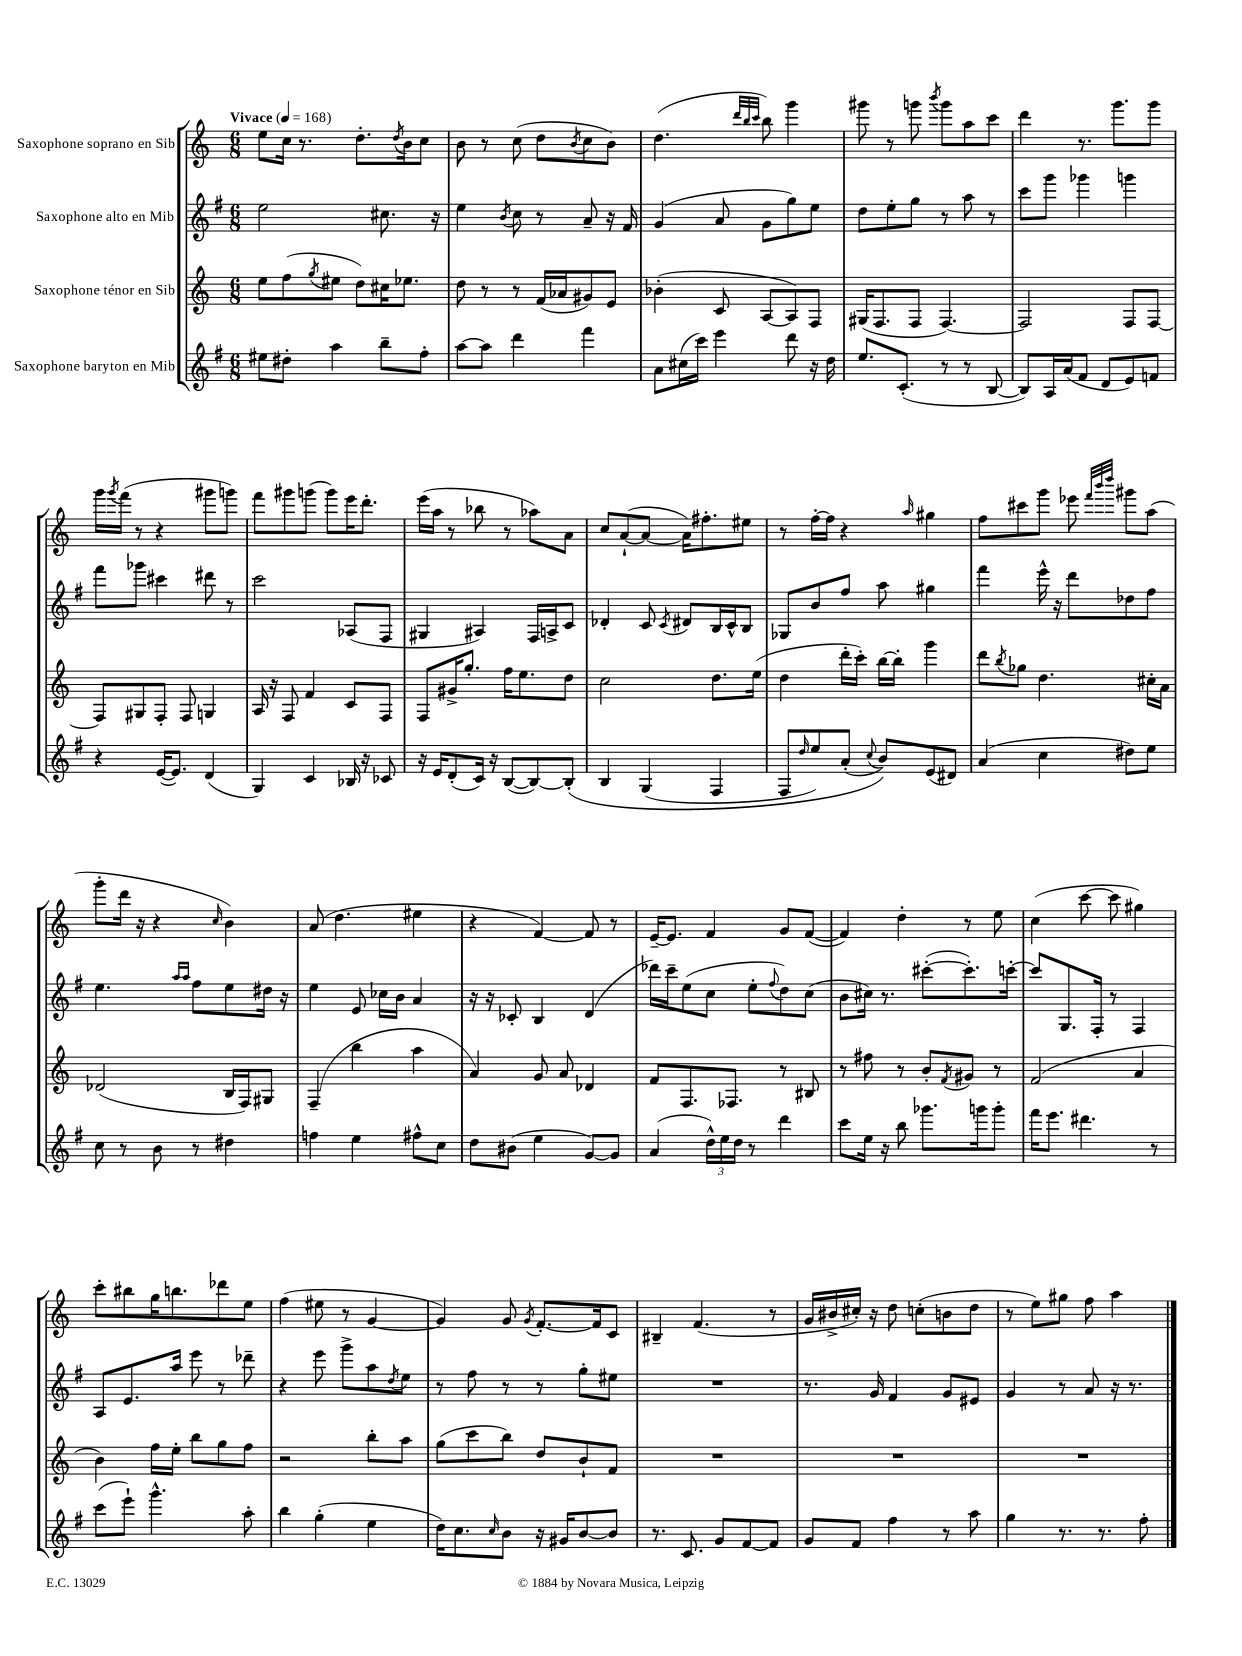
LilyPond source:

<<
\new StaffGroup <<
\new Staff = "s0" \with { instrumentName = "Saxophone soprano en Sib" } {
    \clef treble \key c \major \numericTimeSignature \time 6/8 \tempo "Vivace" 4 = 168
    e''8 c''16 r8. d''8.-. \acciaccatura { d''8 } b'16 c''8 |
    b'8 r8 c''8( d''8 \acciaccatura { b'8 } c''8 b'8) |
    d''4.( \grace { d'''32 b''32 c'''32 } b''8) g'''4 |
    gis'''8 r8 g'''8 \acciaccatura { b'''8 } g'''8 a''8 c'''8 |
    d'''4 r8. g'''8. g'''8 |
    g'''16 \acciaccatura { g'''8 } f'''16( r8 r4 gis'''8 g'''8) |
    f'''8 gis'''8 g'''8( g'''8) e'''16 d'''8.-. |
    e'''16( a''16 r8 bes''8 r8 aes''8) a'8 |
    c''8 a'8~-!( a'8~ a'16) fis''8.-. eis''8 |
    r8 f''16~-. f''16 r4 \grace { a''16 } gis''4 |
    f''8 cis'''8 g'''8 ees'''8 \grace { f'''32 b'''32 d''''32 } gis'''8 a''8( |
    g'''8-. d'''16 r16 r4 \grace { c''16 } b'4) |
    a'8( d''4. eis''4 |
    r4 f'4~) f'8 r8 |
    e'16~-- e'8. f'4 g'8 f'8~( |
    f'4) d''4-. r8 e''8 |
    c''4( c'''8~ c'''8 gis''4) |
    c'''8-. bis''8 g''16 b''8. des'''8 e''8 |
    f''4( eis''8 r8 g'4~ |
    g'4) g'8 \acciaccatura { g'8 } f'8.~-. f'16 c'8 |
    bis4-- f'4.( r8 |
    g'16 bis'16-> cis''16-.) r16 d''8 c''8-.( b'8 d''8 |
    r8 e''8) gis''8 f''8 a''4 \bar "|." |
}
\new Staff = "s1" \with { instrumentName = "Saxophone alto en Mib" } {
    \clef treble \key g \major \numericTimeSignature \time 6/8
    e''2 cis''8. r16 |
    e''4 \acciaccatura { b'8 } c''8 r8 a'8-- r16 fis'16 |
    g'4( a'8 g'8 g''8) e''8 |
    d''8 e''8-. g''8 r8 a''8 r8 |
    c'''8 g'''8 ges'''4 g'''4 |
    fis'''8 ges'''8 cis'''4 dis'''8 r8 |
    c'''2 aes8( fis8 |
    gis4 ais4) fis16 a16-> c'8 |
    des'4-. c'8 \acciaccatura { c'8 } dis'8 b16 c'16-^ b8 |
    ges8 b'8 fis''8 a''8 gis''4 |
    fis'''4 e'''16-^ r16 d'''8 des''8 fis''8 |
    e''4. \grace { a''16 a''16 } fis''8 e''8 dis''16 r16 |
    e''4 e'8 ces''16 b'16 a'4 |
    r16 r16 ces'8-. b4 d'4( |
    des'''16) c'''16-- e''8( c''8 e''8-. \appoggiatura { fis''8 } d''8) c''8( |
    b'8 cis''16) r8. cis'''8~-.( cis'''8.-.) c'''16~-. |
    c'''8 g8. fis16-. r8 fis4 |
    a8 e'8. a''16 e'''8 r8 des'''8-- |
    r4 e'''8 g'''8-> a''8 \acciaccatura { d''8 } e''8 |
    r8 fis''8 r8 r8 g''8-. eis''8 |
    R2. |
    r8. g'16 fis'4 g'8 eis'8 |
    g'4 r8 a'8 r16 r8. \bar "|." |
}
\new Staff = "s2" \with { instrumentName = "Saxophone ténor en Sib" } {
    \clef treble \key c \major \numericTimeSignature \time 6/8
    e''8 f''8( \acciaccatura { g''8 } eis''8 d''8) cis''16 ees''8. |
    d''8 r8 r8 f'16( aes'16 gis'8) e'8 |
    bes'4-.( c'8 a8~ a8) f8 |
    gis16( f8. f8 f4.~) |
    f2 f8 f8~ |
    f8 gis8 f8-. f8 g4 |
    a16 r16 f8 f'4 c'8 f8 |
    f8 gis'16-> g''8.-. f''16 e''8. d''8 |
    c''2 d''8. e''16( |
    d''4 d'''16-. c'''16-.) b''16~ b''16-. g'''4 |
    d'''8 \acciaccatura { b''8 } ges''8 d''4. cis''16-. a'16 |
    des'2( b16 f16) gis8 |
    f4--( b''4 a''4 |
    a'4) g'8 a'8 des'4 |
    f'8 f8. fes8. r8 bis8 |
    r8 fis''8 r8 b'8-. \acciaccatura { f'8 } gis'8 r8 |
    f'2( a'4 |
    b'4) f''16 e''16-. b''8 g''8 f''8 |
    r2 b''8-. a''8 |
    g''8( c'''8 b''8) d''8 b'8-! f'8 |
    R2. |
    R2. |
    R2. \bar "|." |
}
\new Staff = "s3" \with { instrumentName = "Saxophone baryton en Mib" } {
    \clef treble \key g \major \numericTimeSignature \time 6/8
    eis''8 dis''8-. a''4 b''8-- fis''8-. |
    a''8~ a''8 d'''4 fis'''4 |
    a'8 cis''16( c'''16) e'''4 d'''8 r16 d''16 |
    e''8. c'8.-.( r8 r8 b8~ |
    b8) a16 a'16( fis'8 d'8 e'8) f'8 |
    r4 e'16~( e'8.) d'4( |
    g4) c'4 bes16 r16 ces'8 |
    r16 e'16 d'8-.( c'16) r16 b8~( b8~) b8-.\( |
    b4 g4( fis4 |
    fis8 \grace { d''16 } e''8) a'8-.( \appoggiatura { c''8 } b'8)\) e'8( dis'8) |
    a'4( c''4 dis''8) e''8 |
    c''8 r8 b'8 r8 dis''4 |
    f''4 e''4 fis''8-^ c''8 |
    d''8 bis'8( e''4 g'8~) g'8 |
    a'4( \tuplet 3/2 { d''16-^) e''16 d''16 } r8 d'''4 |
    c'''8 e''16 r16 b''8 ges'''8. g'''16 g'''8-. |
    fis'''16 e'''8. dis'''4. r8 |
    c'''8( e'''8-!) g'''4.-^ a''8-. |
    b''4 g''4-.( e''4 |
    d''16) c''8. \grace { c''16 } b'8 r16 gis'16 b'8~ b'8 |
    r8. c'8. g'8 fis'8~ fis'8 |
    g'8 fis'8 fis''4 r8 a''8 |
    g''4 r8. r8. fis''8-. \bar "|." |
}
>>
>>
\layout { \context { \Score \remove "Bar_number_engraver" } }
